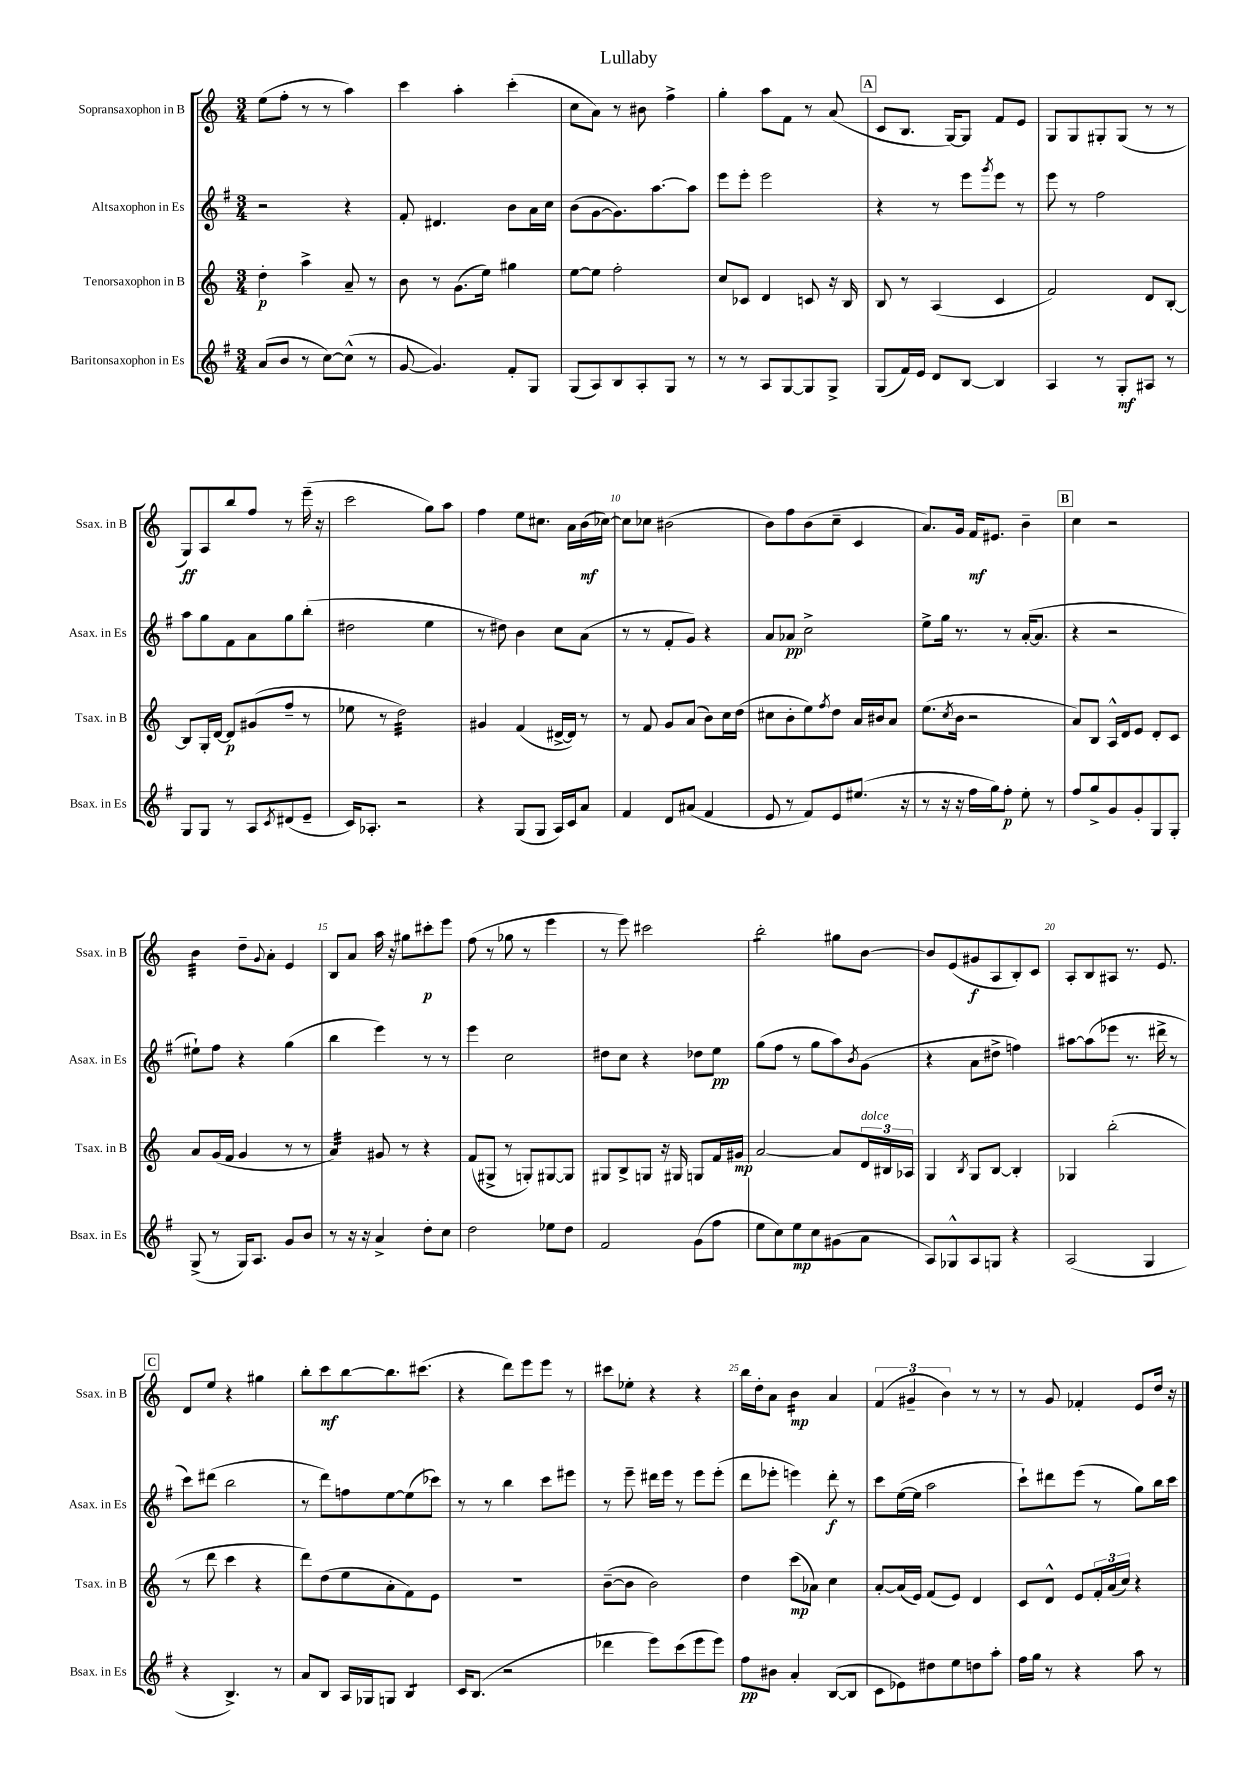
\header { title = "Lullaby" }
<<
\new StaffGroup <<
\new Staff = "s0" \with { instrumentName = "Sopransaxophon in B" shortInstrumentName = "Ssax. in B" } {
    \clef treble \key c \major \numericTimeSignature \time 3/4
    e''8( f''8-. r8 r8 a''4) |
    c'''4 a''4-. c'''4-.( |
    c''8 a'8) r8 bis'8 f''4-> |
    g''4-. a''8 f'8 r8 a'8( |
    \mark \markup { \box "A" } c'8 b8. g16~) g8 f'8 e'8 |
    g8 g8 gis8-. gis8( r8 r8 |
    g8\ff) a8 b''8 f''8 r8 e'''16--( r16 |
    c'''2 g''8) a''8 |
    f''4 e''8 cis''8. a'16 b'16\mf( ces''16~) |
    ces''8 ces''8 bis'2( |
    b'8) f''8 b'8( c''8-- c'4 |
    a'8.) g'16 f'16\mf eis'8. b'4-- |
    \mark \markup { \box "B" } c''4 r2 |
    b'4:32 d''8-- \appoggiatura { g'8 } a'8-. e'4 |
    b8 a'8 a''16 r16 gis''8 cis'''8-.\p e'''8 |
    f''8( r8 ges''8 r8 e'''4 |
    r8 e'''8) cis'''2 |
    b''2:8-. gis''8 b'8~ |
    b'8 e'8( gis'8\f a8 b8-.) c'8 |
    a8-. b8 ais8 r8. e'8. |
    \mark \markup { \box "C" } d'8 e''8 r4 gis''4 |
    b''8-. c'''8\mf b''8~ b''8. cis'''8.( |
    r4 d'''8) e'''8 e'''8 r8 |
    cis'''8 ees''8-. r4 r4 |
    b''16 d''16-. a'8 b'4:16\mp a'4 |
    \tuplet 3/2 { f'4( gis'4-- b'4) } r8 r8 |
    r8 g'8 fes'4-. e'8 d''16 r16 \bar "|." |
}
\new Staff = "s1" \with { instrumentName = "Altsaxophon in Es" shortInstrumentName = "Asax. in Es" } {
    \clef treble \key g \major \numericTimeSignature \time 3/4
    r2 r4 |
    fis'8-. dis'4. b'8 a'16 c''16 |
    b'8( g'8~ g'8.) a''8.~ a''8 |
    e'''8 e'''8-. e'''2 |
    \mark \markup { \box "A" } r4 r8 e'''8 \acciaccatura { g'''8 } e'''8 r8 |
    e'''8 r8 fis''2 |
    a''8 g''8 fis'8 a'8 g''8 b''8-.( |
    dis''2 e''4 |
    r8 dis''8) b'4 c''8 a'8( |
    r8 r8 fis'8-. g'8) r4 |
    a'8 aes'8\pp c''2-> |
    e''8-> g''16 r8. r8 a'16~-.( a'8. |
    \mark \markup { \box "B" } r4 r2 |
    eis''8-!) fis''8 r4 g''4( |
    b''4 e'''4) r8 r8 |
    e'''4 c''2 |
    dis''8 c''8 r4 des''8 e''8\pp |
    g''8( fis''8 r8 g''8 a''8) \acciaccatura { b'8 } g'8( |
    r4 a'8 dis''8-> f''4) |
    ais''8~ ais''8( ees'''8 r8. dis'''16-> r8 |
    \mark \markup { \box "C" } c'''8) dis'''8( b''2 |
    r8 d'''8) f''8 e''8~ e''8( ces'''8) |
    r8 r8 b''4 c'''8 eis'''8 |
    r8 e'''8-- dis'''16 e'''16 r8 e'''8 e'''8-.( |
    d'''8 ees'''8-. e'''4) d'''8-.\f r8 |
    c'''8 e''16~( e''16 a''2 |
    c'''8-!) dis'''8 e'''8( r8 g''8) b''16 c'''16 \bar "|." |
}
\new Staff = "s2" \with { instrumentName = "Tenorsaxophon in B" shortInstrumentName = "Tsax. in B" } {
    \clef treble \key c \major \numericTimeSignature \time 3/4
    d''4-.\p a''4-> a'8-- r8 |
    b'8 r8 g'8.( e''16) gis''4 |
    e''8~ e''8 f''2-. |
    c''8 ces'8 d'4 c'8 r16 b16 |
    \mark \markup { \box "A" } b8 r8 a4( c'4 |
    f'2) d'8 b8~-. |
    b8 g16-. d'16~ d'8\p gis'8( f''8-- r8 |
    ees''8 r8 d''2:32) |
    gis'4 f'4( dis'16~-> dis'16) r8 |
    r8 f'8 g'8 a'8( b'8) c''16 d''16( |
    cis''8 b'8-. e''8) \acciaccatura { f''8 } d''8 a'16 bis'16 a'8 |
    e''8.( \acciaccatura { c''8 } b'16 r2 |
    \mark \markup { \box "B" } a'8) b8 a16-^ d'16 e'8 d'8-. c'8 |
    a'8 g'16( f'16 g'4 r8 r8 |
    a'4:32) gis'8 r8 r4 |
    f'8( gis8-> r8 g8-.) gis8~ gis8 |
    gis8 b8-> g8 r16 gis16 g8 f'16 gis'16\mp |
    a'2~ a'8 \tuplet 3/2 { d'16^\markup { \italic "dolce" } bis16 aes16 } |
    g4 \acciaccatura { b8 } g8 b8~ b4-. |
    ges4 b''2-.( |
    \mark \markup { \box "C" } r8 d'''8 c'''4 r4 |
    d'''8) d''8( e''8 a'8-. f'8) e'8 |
    R2. |
    b'8~--( b'8 b'2) |
    d''4 c'''8\mp( aes'8) c''4 |
    a'8~-. a'16( e'16) f'8( e'8) d'4 |
    c'8 d'8-^ e'8 \tuplet 3/2 { f'16-. a'16( c''16) } r4 \bar "|." |
}
\new Staff = "s3" \with { instrumentName = "Baritonsaxophon in Es" shortInstrumentName = "Bsax. in Es" } {
    \clef treble \key g \major \numericTimeSignature \time 3/4
    a'8( b'8 r8 c''8~) c''8-^( r8 |
    g'8~ g'4.) fis'8-. g8 |
    g8( a8) b8 a8-. g8 r8 |
    r8 r8 a8 g8~ g8 g8-> |
    \mark \markup { \box "A" } g8( fis'16) e'16 d'8 b8~ b4 |
    a4 r8 g8-.\mf ais8 r8 |
    g8 g8 r8 a8 \acciaccatura { c'8 } dis'8( e'8-- |
    c'16) aes8.-. r2 |
    r4 g8( g8 a16) c'16 a'8 |
    fis'4 d'8 ais'8( fis'4 |
    e'8 r8 fis'8) e'8 eis''8.( r16 |
    r8 r16 r16 fis''16 g''16) fis''8-.\p e''8-. r8 |
    \mark \markup { \box "B" } fis''8 g''8-> g'8 g'8-. g8 g8-. |
    g8->( r8 g16) a8. g'8 b'8 |
    r8 r16 r16 a'4-> d''8-. c''8 |
    d''2 ees''8 d''8 |
    fis'2 g'8( fis''8 |
    e''8 c''8) e''8\mp c''8 gis'8( a'8 |
    a8) ges8-^ a8 g8 r4 |
    a2( g4 |
    \mark \markup { \box "C" } r4 b4.->) r8 |
    a'8 b8 a16 ges16 g8 b4:8 |
    c'16 b8.( r2 |
    des'''4 e'''8) c'''8( e'''8 e'''8) |
    fis''8\pp bis'8 a'4-. b8~( b8 |
    c'8 ees'8) dis''8 e''8 d''8 a''8-. |
    fis''16 g''16 r8 r4 a''8 r8 \bar "|." |
}
>>
>>
\layout { \context { \Score \override BarNumber.break-visibility = ##(#f #t #t) barNumberVisibility = #(every-nth-bar-number-visible 5) } }
